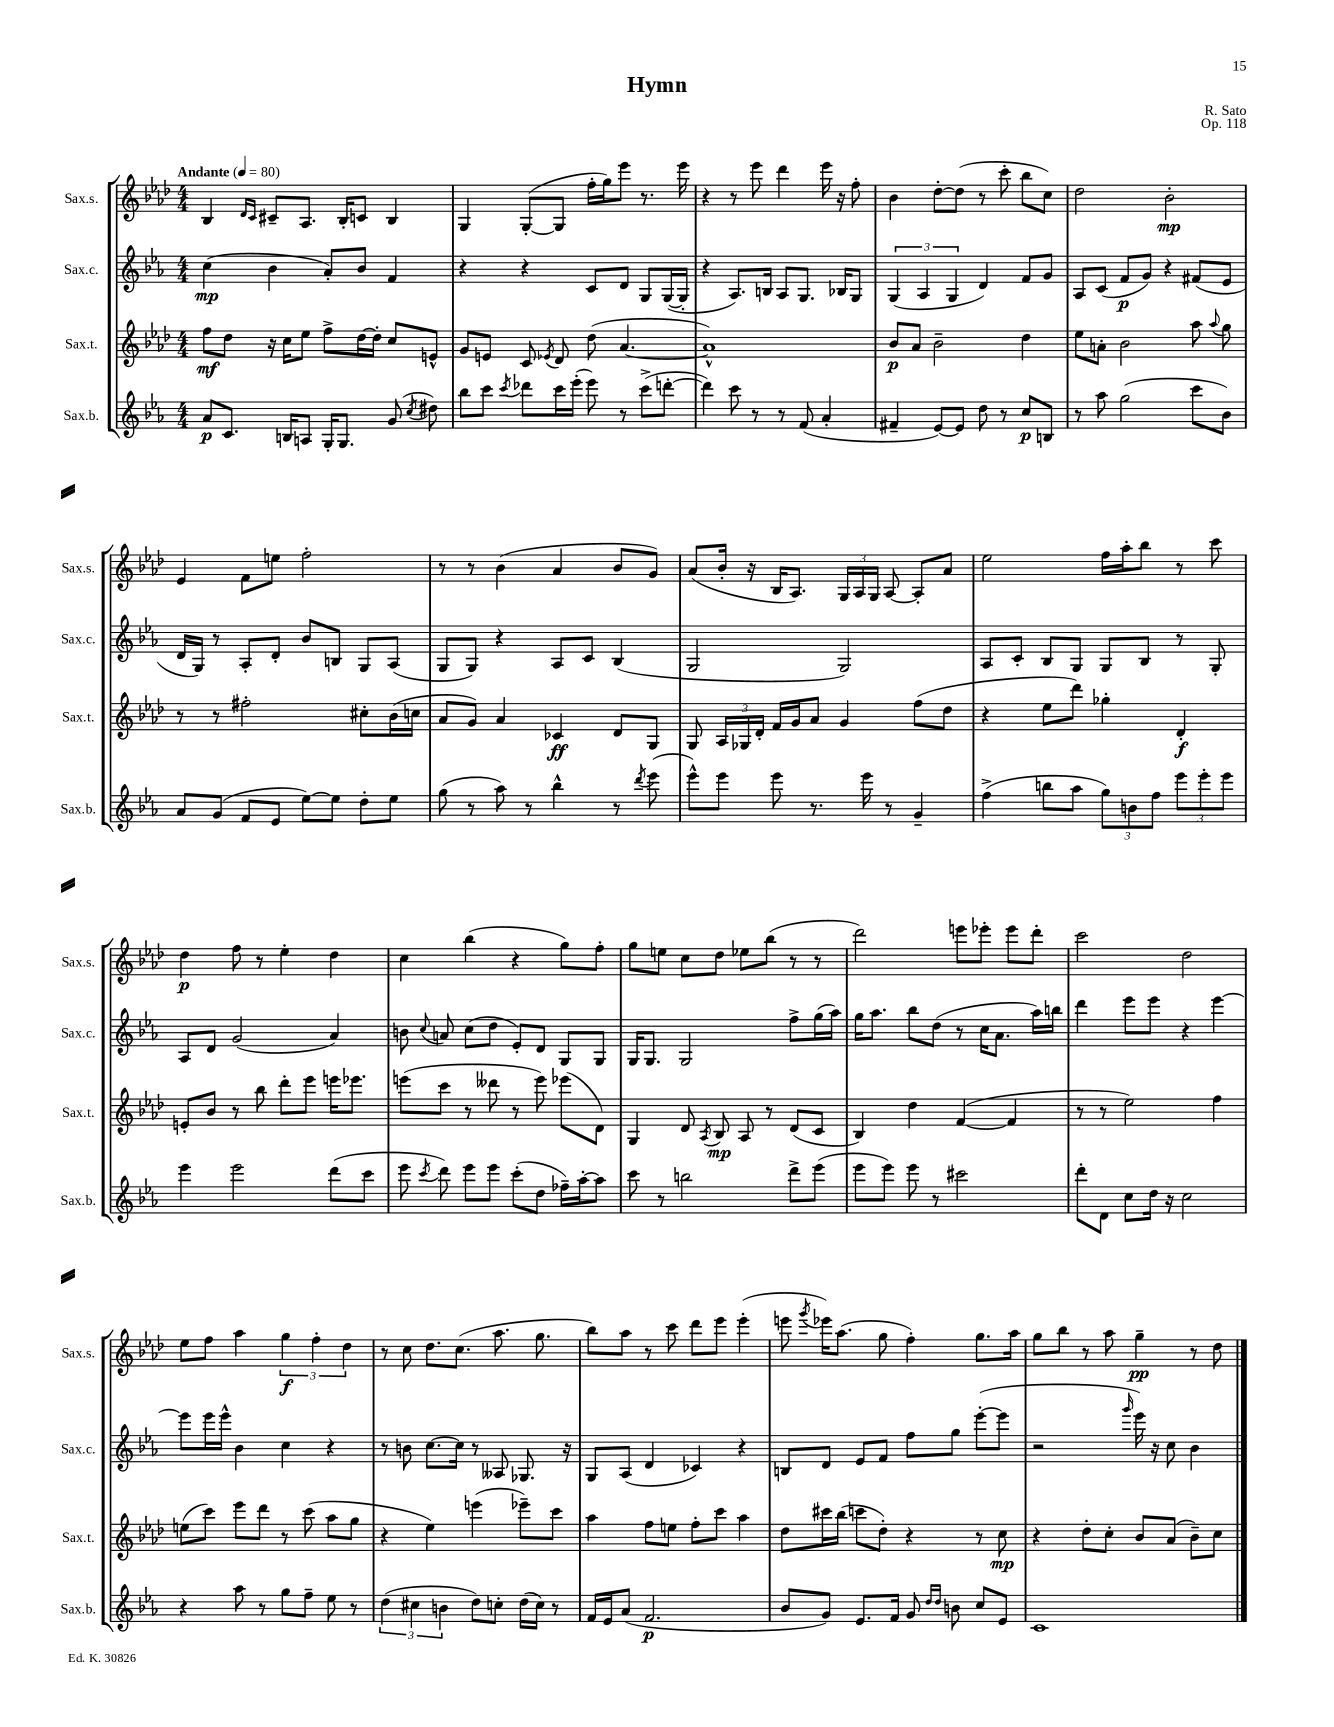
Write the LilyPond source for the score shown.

\header { title = "Hymn" composer = "R. Sato" opus = "Op. 118" }
<<
\new StaffGroup <<
\new Staff = "s0" \with { instrumentName = "Sax.s." shortInstrumentName = "Sax.s." } {
    \clef treble \key aes \major \numericTimeSignature \time 4/4 \tempo "Andante" 4 = 80
    \autoBeamOff bes4 \grace { des'16[ c'16] } cis'8[-- aes8.] bes16[-. c'8] bes4 |
    g4 g8[~-.( g8] f''16[-. g''16) ees'''8] r8. ees'''16 |
    r4 r8 ees'''8 des'''4 ees'''16 r16 f''8-. |
    bes'4 des''8[~-. des''8]( r8 c'''8-. bes''8[ c''8]) |
    des''2 bes'2-.\mp |
    ees'4 f'8[ e''8] f''2-. |
    r8 r8 bes'4( aes'4 bes'8[ g'8]) |
    aes'8[( bes'16]-. r16 bes16[ aes8.]) \tuplet 3/2 { g16[ aes16 g16] } aes8~ aes8[-. aes'8] |
    ees''2 f''16[ aes''16-. bes''8] r8 c'''8 |
    des''4\p f''8 r8 ees''4-. des''4 |
    c''4 bes''4( r4 g''8[) f''8]-. |
    g''8[ e''8] c''8[ des''8] ees''8[ bes''8]( r8 r8 |
    des'''2) e'''8[ ees'''8]-. ees'''8[ des'''8]-. |
    c'''2 des''2 |
    ees''8[ f''8] aes''4 \tuplet 3/2 { g''4\f f''4-. des''4 } |
    r8 c''8 des''8.[ c''8.]( aes''8. g''8. |
    bes''8[) aes''8] r8 c'''8 des'''8[ ees'''8] ees'''4-.( |
    e'''8 \acciaccatura { g'''8 } ees'''16[) aes''8.]( g''8 f''4-.) g''8.[ aes''16] |
    g''8[ bes''8] r8 aes''8 g''4--\pp r8 des''8 \bar "|." |
}
\new Staff = "s1" \with { instrumentName = "Sax.c." shortInstrumentName = "Sax.c." } {
    \clef treble \key ees \major \numericTimeSignature \time 4/4
    \autoBeamOff c''4\mp( bes'4 aes'8[-.) bes'8] f'4 |
    r4 r4 c'8[ d'8] g8[ g16~( g16]-. |
    r4 aes8.[) b16] aes8[ g8.] bes16[ g8] |
    \tuplet 3/2 { g4( aes4 g4 } d'4) f'8[ g'8] |
    aes8[ c'8]( f'8[\p g'8]) r4 fis'8[( ees'8] |
    d'16[ g16]) r8 aes8[-. d'8]-. bes'8[ b8] g8[ aes8]( |
    g8[ g8]) r4 aes8[ c'8] bes4( |
    g2 g2) |
    aes8[ c'8]-. bes8[ g8] g8[ bes8] r8 g8-. |
    aes8[ d'8] g'2( aes'4) |
    b'8 \appoggiatura { c''8 } a'8 c''8[( d''8] ees'8[-.) d'8] g8[ g8] |
    g16[ g8.] g2 f''8[-> g''16( aes''16]) |
    g''16[ aes''8.] bes''8[ d''8]( r8 c''16[ aes'8.] aes''16[) b''16] |
    d'''4 ees'''8[ ees'''8] r4 ees'''4~ |
    ees'''8[ ees'''16 ees'''16]-^ bes'4 c''4 r4 |
    r8 b'8 c''8.[~ c''16] r8 aeses8 ges8. r16 |
    g8[ aes8]( d'4 ces'4) r4 |
    b8[ d'8] ees'8[ f'8] f''8[ g''8] ees'''8[~-.( ees'''8] |
    r2 \grace { g'''16 } ees'''16) r16 c''8 bes'4 \bar "|." |
}
\new Staff = "s2" \with { instrumentName = "Sax.t." shortInstrumentName = "Sax.t." } {
    \clef treble \key aes \major \numericTimeSignature \time 4/4
    \autoBeamOff f''8[\mf des''8] r16 c''16[ ees''8] f''8[-> des''16~ des''16]-. c''8[ e'8]-^ |
    g'8[ e'8] c'8 \acciaccatura { ees'8 } des'8 des''8( aes'4.~ |
    aes'1-^) |
    bes'8[\p aes'8] bes'2-- des''4 |
    ees''8[ a'8]-. bes'2 aes''8 \appoggiatura { aes''8 } g''8 |
    r8 r8 fis''2-. cis''8[-. bes'16( c''16] |
    aes'8[ g'8]) aes'4 ces'4\ff des'8[ g8] |
    g8 \tuplet 3/2 { aes16[ ges16 des'16]-. } f'16[ g'16 aes'8] g'4 f''8[( des''8] |
    r4 ees''8[ des'''8]) ges''4-. des'4-.\f |
    e'8[-. bes'8] r8 bes''8 des'''8[-. ees'''8] e'''16[ ees'''8.] |
    e'''8[( c'''8] r8 deses'''8 r8 e'''8) ees'''8[( des'8]) |
    g4 des'8 \acciaccatura { aes8 } bes8\mp aes8 r8 des'8[( c'8] |
    bes4) des''4 f'4~( f'4 |
    r8 r8 ees''2) f''4 |
    e''8[( c'''8]) ees'''8[ des'''8] r8 c'''8( aes''8[ g''8] |
    r4 ees''4) e'''4( ees'''8[--) c'''8] |
    aes''4 f''8[ e''8] f''8[-. c'''8] aes''4 |
    des''8[ cis'''16 bes''16]( c'''8[ des''8]-.) r4 r8 c''8\mp |
    r4 des''8[-. c''8]-. bes'8[ aes'8]( bes'8[--) c''8] \bar "|." |
}
\new Staff = "s3" \with { instrumentName = "Sax.b." shortInstrumentName = "Sax.b." } {
    \clef treble \key ees \major \numericTimeSignature \time 4/4
    \autoBeamOff aes'8[\p c'8.] b16[ a8] g16[-. g8.] g'8( \acciaccatura { c''8 } dis''8) |
    bes''8[ c'''8] \acciaccatura { c'''8 } des'''8[ c'''16 ees'''16]-.( ees'''8) r8 c'''8[->( d'''8]~-. |
    d'''4) c'''8 r8 r8 f'8( aes'4-. |
    fis'4-- ees'8[~) ees'8] d''8 r8 c''8[\p b8] |
    r8 aes''8 g''2( c'''8[ bes'8]) |
    aes'8[ g'8]( f'8[ ees'8] ees''8[~) ees''8] d''8[-. ees''8] |
    g''8( r8 aes''8) r8 bes''4-^ r8 \acciaccatura { d'''8 } ees'''8( |
    ees'''8[-^) ees'''8] ees'''8 r8. ees'''16 r8 g'4-- |
    f''4->( b''8[ aes''8] \tuplet 3/2 { g''8[) b'8 f''8] } \tuplet 3/2 { ees'''8[ ees'''8-. ees'''8] } |
    ees'''4 ees'''2 d'''8[( c'''8] |
    ees'''8 \acciaccatura { c'''8 } d'''8) ees'''8[ ees'''8] c'''8[-.( d''8] fes''16[--) aes''16~-. aes''8] |
    c'''8 r8 b''2 d'''8[-> ees'''8]( |
    ees'''8[ ees'''8]) ees'''8 r8 cis'''2 |
    d'''8[-. d'8] c''8[ d''16] r16 c''2 |
    r4 aes''8 r8 g''8[ f''8]-- ees''8 r8 |
    \tuplet 3/2 { d''4( cis''4 b'4 } d''8[) c''8]-. d''16[( c''16]) r8 |
    f'16[ ees'16 aes'8]( f'2.\p |
    bes'8[ g'8]) ees'8.[ f'16] g'8 \grace { d''16[ d''16] } b'8 c''8[ ees'8] |
    c'1 \bar "|." |
}
>>
>>
\layout { \context { \Score \remove "Bar_number_engraver" } }
